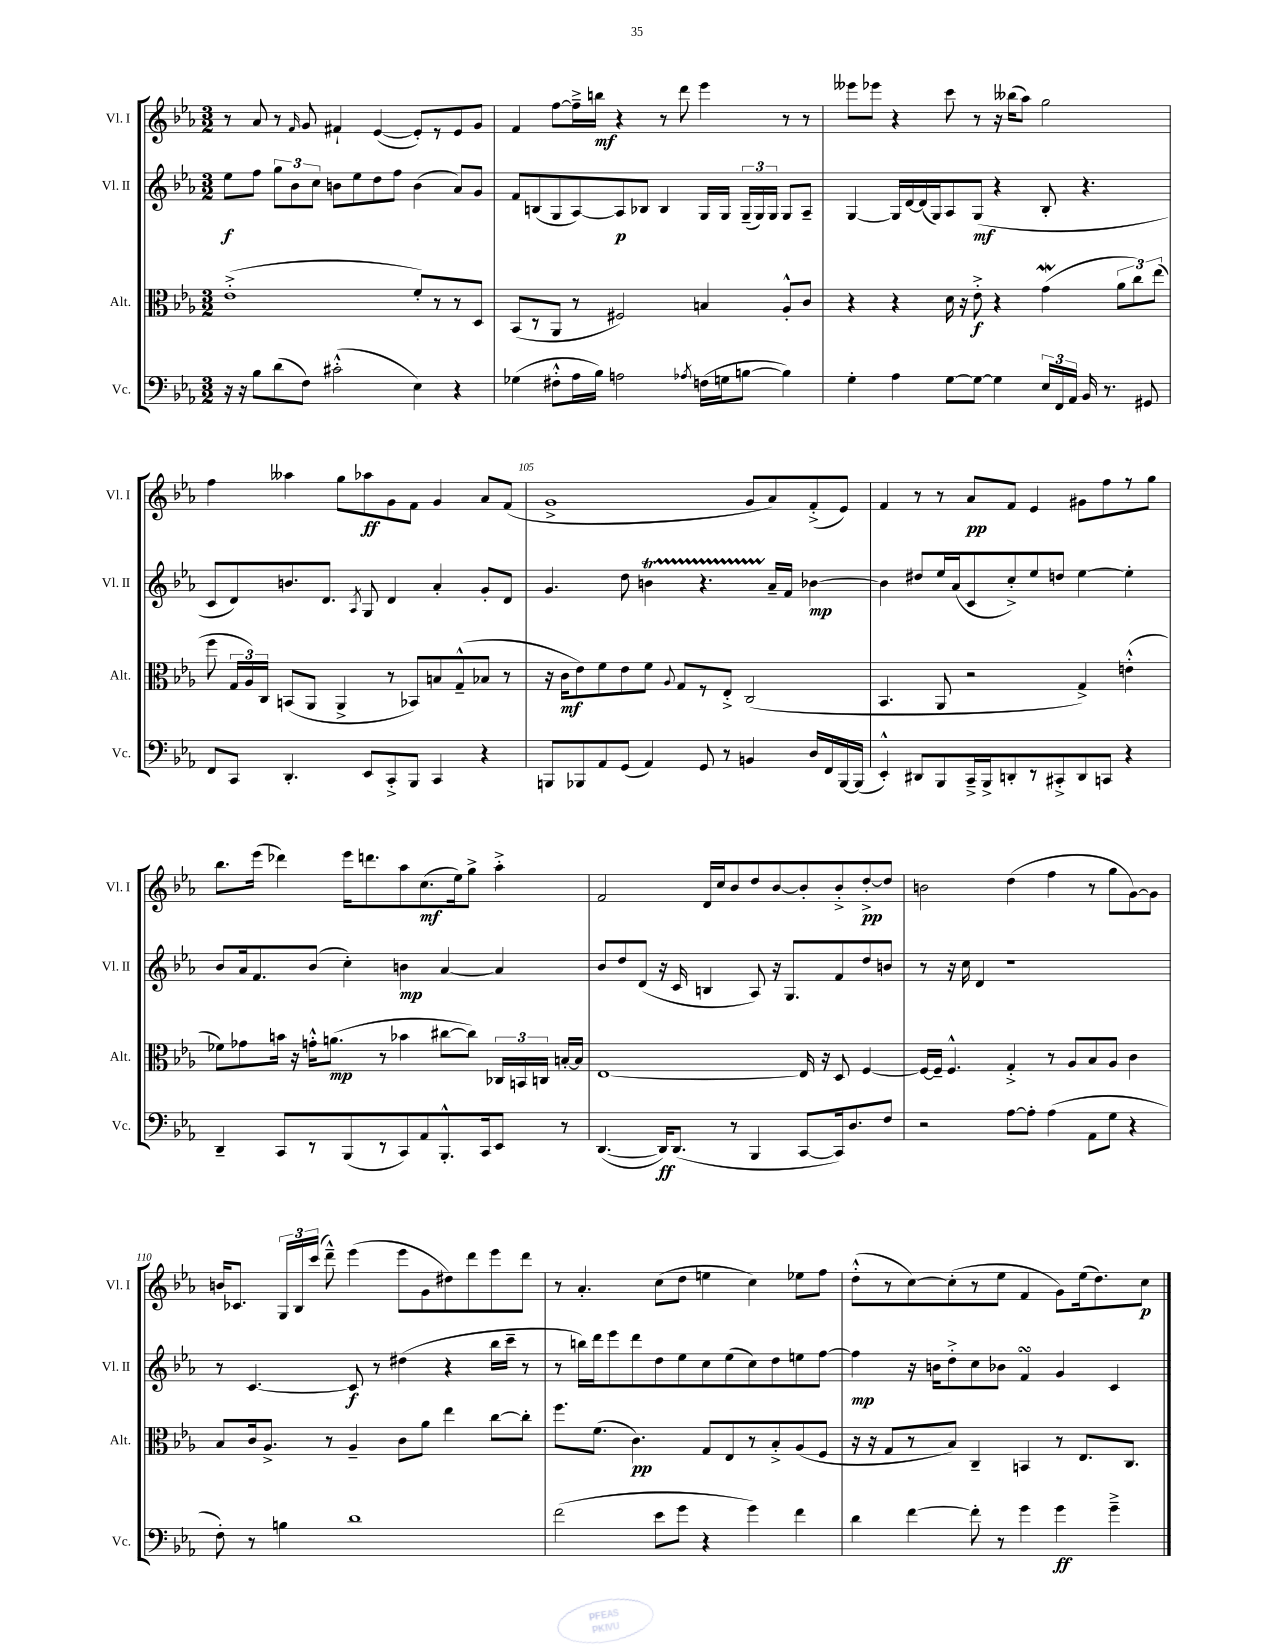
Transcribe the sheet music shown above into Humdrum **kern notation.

**kern	**kern	**kern	**kern
*staff4	*staff3	*staff2	*staff1
*clefF4	*clefC3	*clefG2	*clefG2
*k[b-e-a-]	*k[b-e-a-]	*k[b-e-a-]	*k[b-e-a-]
*M3/2	*M3/2	*M3/2	*M3/2
16r	(1e-'^	8ee-\L	8r
16r	.	.	.
8B-\L	.	8ff\J	8a-/
(8d\	.	12gg\L	8r
.	.	12b-\	.
.	.	.	16qqf/
8F\J)	.	.	8g/
.	.	12cc\J	.
(2c#'^^\	.	8b\L	4f#`/
.	.	8ee-\	.
.	.	8dd\	([4e-/
.	.	8ff\J	.
4E-\)	8f'/L)	(4b\	8e-'/]L)
.	8r	.	8r
4r	8r	8a-/L)	8e-/
.	8D/J	8g/J	8g/J
=	=	=	=
(4G-\	(8BB-/L	8f/L	4f/
.	8r	(8B/	.
8F#'^^\L	8AA-/J	8G/	[8ff\L
16A-\L	8r	[8A-/)	16ff~^\]L
16B-\JJ)	.	.	16bb\JJ
2A\	2F#/)	8A-/]	4r
.	.	8B-/J	.
.	.	4B-/	8r
.	.	.	8ddd\
8qA-/	.	.	.
(16F\LL	4B/	16G/LL	4eee-\
16G\J	.	16G/JJ	.
[8B\J	.	(24G~/LL	.
.	.	24G/)	.
.	.	24G/JJ	.
4B\])	8A-'^^/L	8G/L	8r
.	8c/J	8A-~/J	8r
=	=	=	=
4G'\	4r	[4G/	8eee--\L
.	.	.	8eee-\J
4A-\	4r	16G/]LL	4r
.	.	[16d/	.
.	.	(16d/]	.
.	.	16G/J)	.
[8G\L	16d\	8A-/	8ccc\
.	16r	.	.
8G\_J	8e-'^\	(8G/J	8r
4G\]	4r	4r	16r
.	.	.	(16bb--\LK
.	.	.	8aa-\J)
24E-/LL	(4g\	8B-'/	2gg\
24FF/	.	.	.
24AA-/JJ	.	.	.
16BB-/	.	4.r	.
8.r	.	.	.
.	12a-\L	.	.
.	12cc\)	.	.
8GG#/	.	.	.
.	(12ee-\J	.	.
=	=	=	=
8FF/L	8ff\	8c/L	4ff\
8CC/J	24G/LL	8d/)	.
.	24A-/)	.	.
.	24C/JJ	.	.
4.DD'/	(8BB/L	8.b/	4aa--\
.	8AA-/J	.	.
.	.	8.d/J	.
.	4AA-^/	.	8gg\L
.	.	8qA-/	.
8EE-/L	.	8G/	8aa-\
8CC'^/	8r	4d/	8g\
8BBB-/J	8BB-/L)	.	8f\J
4CC/	8B/	4a-'/	4g/
.	(8G~^^/	.	.
4r	8B-/J	8g'/L	8a-/L
.	8r	8d/J	(8f/J
=	=	=	=
8BBB/L	16r	4.g/	1g^
.	16c\LK	.	.
8BBB-/	8e-\)	.	.
8AA-/	8f\	.	.
(8GG/J	8e-\	8dd\	.
4AA-/)	8f\J	4b\	.
.	8qqA-/	.	.
.	8G/L	.	.
8GG/	8r	4.r	.
8r	8E-'^/J	.	.
4BB/	(2C/	.	8g/L
.	.	16a-~/LL	8a-/)
.	.	16f/JJ	.
16D/LL	.	[4b-\	(8f'^/
16FF/	.	.	.
[16BBB-/	.	.	8e-/J)
(16BBB-/]JJ	.	.	.
=	=	=	=
4EE-'^^/)	4.BB-/	4b-\]	4f/
8DD#/L	.	8dd#/L	8r
8BBB-/	8AA-/	16ee-/L	8r
.	.	(16a-/J	.
16CC~^/L	2r	8c/	8a-/L
16BBB-^/J	.	.	.
8DD'/	.	8cc'^/)	8f/J
8r	.	8ee-/	4e-/
8CC#'^/	.	8dd/J	.
8DD/	4G^/)	[4ee-\	8g#\L
8CC/J	.	.	8ff\
4r	(4e'^^\	4ee-'\]	8r
.	.	.	8gg\J
=	=	=	=
4DD~/	8f-\L)	8b-/L	8.bb-\L
.	8g-\	16a-/k	.
.	.	8.f/	(16eee-\Jk
8CC/L	16b\Jk	.	4ddd-\)
.	16r	.	.
8r	16g'^^\LK	(8b-/J	.
.	(8.a\J	.	.
(8BBB-/	.	4cc'\)	16eee-\LK
.	.	.	8.ddd\
8r	8r	.	.
8CC/)	4b-\	4b\	8aa-\
8AA-/	.	.	(8.cc\
8.BBB-'^^/	[8cc#\L	[4a-/	.
.	.	.	16ee-\k)
.	8cc#\]J)	.	8gg^\J
16CC/k	.	.	.
8EE-/J	24C-/LL	4a-/]	4aa-'^\
.	24BB/	.	.
.	24C/JJ	.	.
8r	[16B'/LL	.	.
.	16B/]JJ	.	.
=	=	=	=
([4.DD/	[1E-	8b-/L	2f/
.	.	8dd/	.
.	.	(8d/J	.
16DD/]LK)	.	16r	.
(8.DD/J	.	16c/	.
.	.	4B/	16d/LL
.	.	.	16cc/J
8r	.	.	8b-/
4BBB-/	.	8A-/)	8dd/
.	.	16r	[8b-/
.	.	8.G/L	.
[8CC/L	16E-/]	.	8b-'/]
.	16r	.	.
16CC/]k)	8D/	8f/	8b-'^/
8.D/	.	.	.
.	[4F/	8dd/	[8dd'^/
8F/J	.	8b/J	8dd/]J
=	=	=	=
2r	16F/_LL	8r	2b\
.	16F~/]JJ	.	.
.	4.F^^/	16r	.
.	.	16cc\	.
.	.	4d/	.
[8A-\L	4G'^/	1r	(4dd\
8A-'\]J	.	.	.
(4A-\	8r	.	4ff\
.	8A-/L	.	.
8AA-\L	8B-/	.	8r
8G\J	8A-/J	.	8gg\L
4r	4c\	.	[8g\)
.	.	.	8g\]J
=	=	=	=
8F'\)	8B-/L	8r	16b/LK
.	.	.	8.c-/J
8r	16c/k	[4.c/	.
.	8.A-^/J	.	.
4B\	.	.	24G/LL
.	.	.	24B-/
.	.	.	(24ccc/JJ
.	8r	.	8ddd~^^\)
1d	4A-~/	8c/]	(4eee-\
.	.	8r	.
.	8c\L	(4dd#\	8eee-\L
.	8a-\J	.	8g\
.	4ee-\	4r	8dd#\)
.	.	.	8ddd\
.	[8cc\L	16bb-\LL	8eee-\
.	.	16ccc~\JJ	.
.	8cc'\]J	8r	8ddd\J
=	=	=	=
(2f\	8.ff\L	8r	8r
.	.	16bb\LL)	4.a-'/
.	(8.f\J	16ddd\J	.
.	.	8eee-\	.
.	4.c\)	8ddd\	.
8e-\L	.	8dd\	(8cc\L
8g\J	.	8ee-\	8dd\J
4r	8G/L	8cc\	4ee\
.	8E-/	(8ee-\	.
4g\)	8r	8cc\)	4cc\)
.	8B-'^/	8dd\	.
4f\	(8A-/	8ee\	8ee-\L
.	8F/J	[8ff\J	8ff\J
=	=	=	=
4d\	16r	4ff\]	(8dd'^^\L
.	16r	.	.
.	8G/L	.	8r
[4f\	8r	16r	[8cc\)
.	.	16b\LK	.
.	8B-/J)	8dd'^\	(8cc'\]
8f'\]	4C~/	8cc\	8r
8r	.	8b-\J	8ee-\J
4g\	4BB/	4f/	4f/
4g\	8r	4g/	8g\L)
.	8.E-/L	.	(16ee-\k
.	.	.	8.dd\)
4g~^\	.	4c/	.
.	8.C/J	.	.
.	.	.	8cc\J
==	==	==	==
*-	*-	*-	*-
